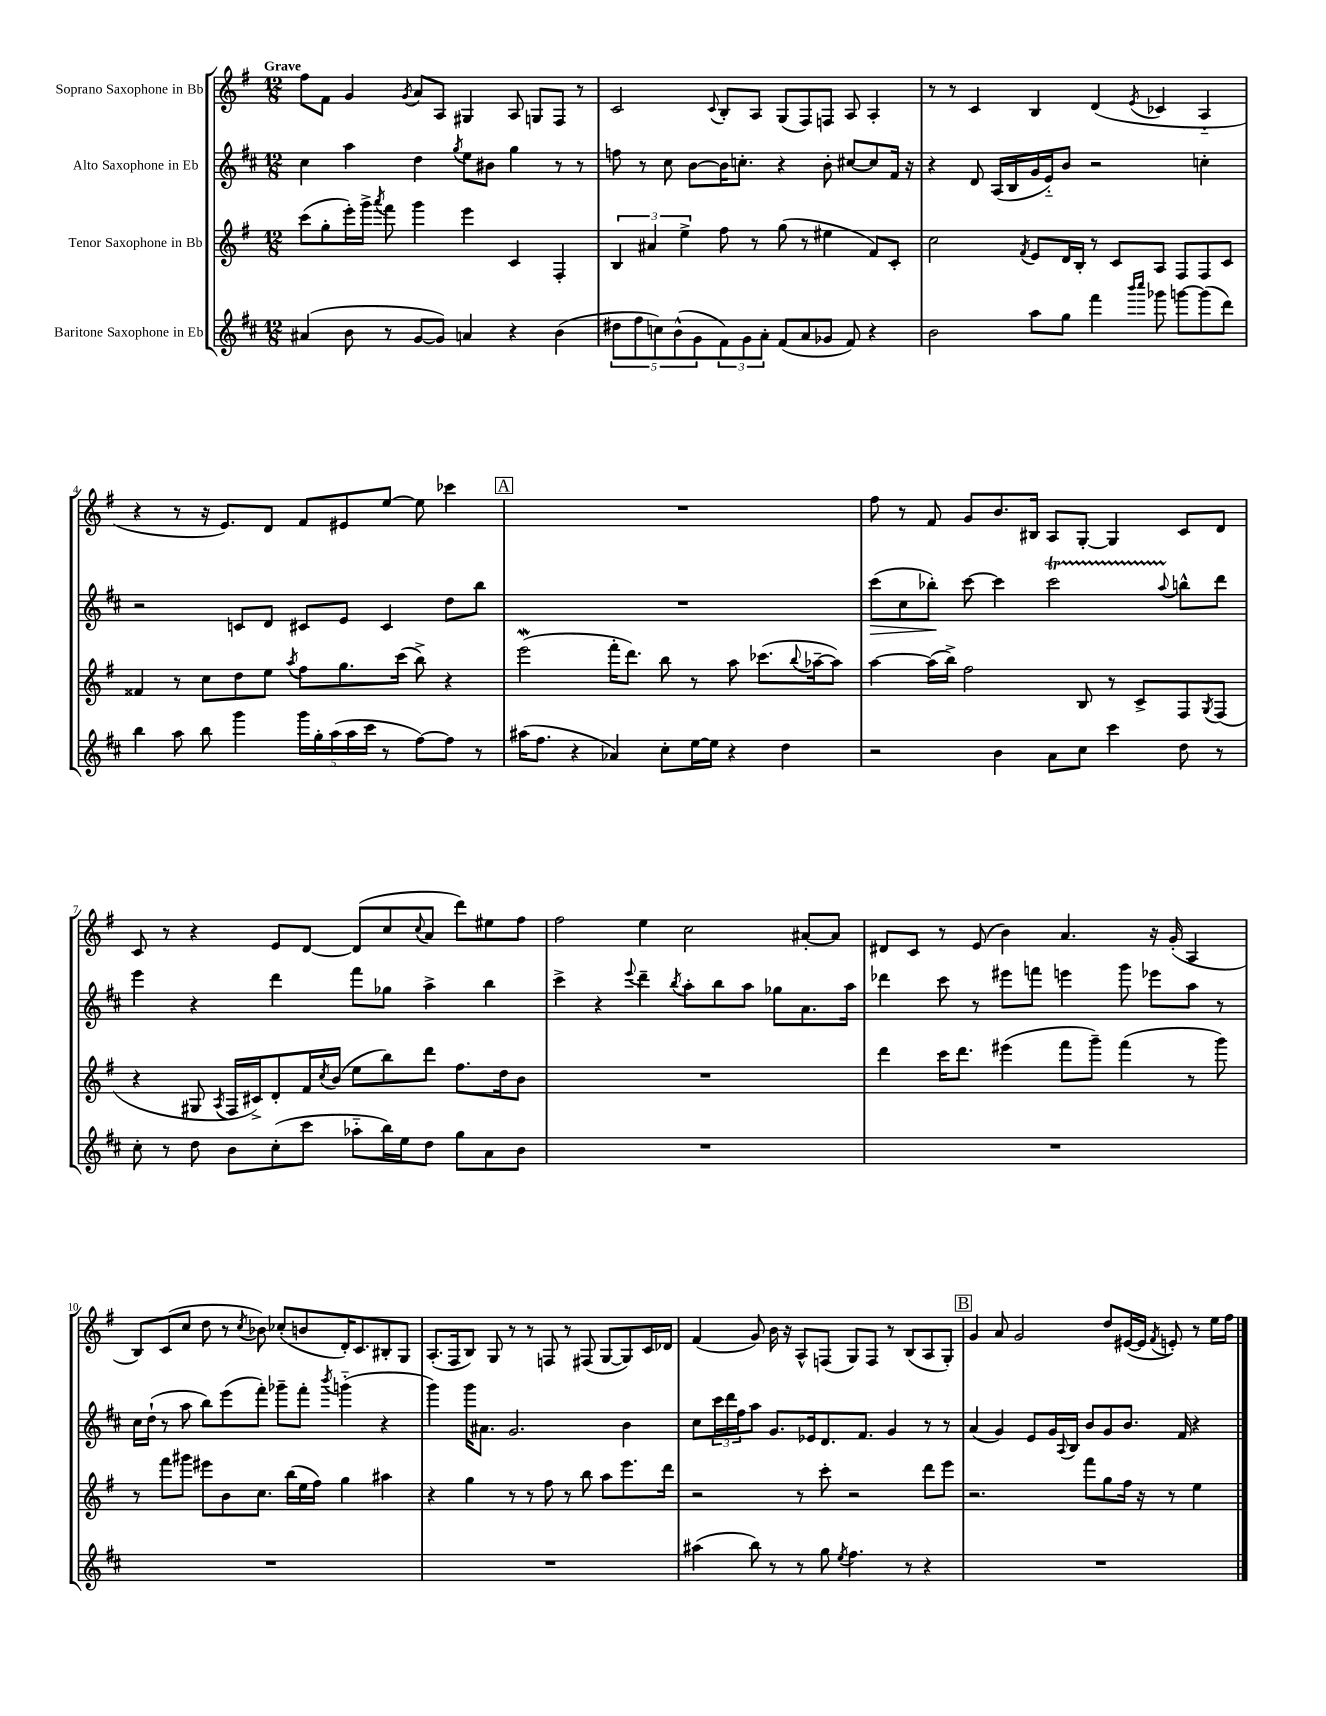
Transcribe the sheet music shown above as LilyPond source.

<<
\new StaffGroup <<
\new Staff = "s0" \with { instrumentName = "Soprano Saxophone in Bb" } {
    \clef treble \key g \major \numericTimeSignature \time 12/8 \tempo "Grave"
    fis''8 fis'8 g'4 \acciaccatura { g'8 } a'8 a8 gis4 a8 g8 fis8 r8 |
    c'2 \appoggiatura { c'8 } b8-. a8 g8( fis8) f8 a8 a4-. |
    r8 r8 c'4 b4 d'4( \acciaccatura { e'8 } ces'4 a4-_ |
    r4 r8 r16 e'8.) d'8 fis'8 eis'8 e''8~ e''8 ces'''4 |
    \mark \markup { \box "A" } R1. |
    fis''8 r8 fis'8 g'8 b'8. bis16 a8 g8~-. g4 c'8 d'8 |
    c'8 r8 r4 e'8 d'8~ d'8( c''8 \appoggiatura { c''8 } a'8 d'''8) eis''8 fis''8 |
    fis''2 e''4 c''2 ais'8~-. ais'8 |
    dis'8 c'8 r8 e'8( b'4) a'4. r16 g'16-.( a4 |
    b8) c'8( c''8 d''8 r8 \acciaccatura { c''8 } bes'8) ces''8-.( b'8 d'16-.) c'8. bis8-. g8 |
    a8.-.( fis16 b8) g8 r8 r8 f8 r8 fis8( g8~ g8) c'16 des'16 |
    fis'4( g'8) b'16 r16 a8-^ f8( g8) f8 r8 b8( a8 g8-.) |
    \mark \markup { \box "B" } g'4 a'8 g'2 d''8 eis'16~( eis'16 \acciaccatura { fis'8 } e'8-.) r8 e''16 fis''16 \bar "|." |
}
\new Staff = "s1" \with { instrumentName = "Alto Saxophone in Eb" } {
    \clef treble \key d \major \numericTimeSignature \time 12/8
    cis''4 a''4 d''4 \acciaccatura { g''8 } e''8 bis'8 g''4 r8 r8 |
    f''8 r8 cis''8 b'8~ b'16 c''8.-. r4 b'8-. cis''8~ cis''8 fis'16 r16 |
    r4 d'8 a16( b16 g'16 e'16-_) b'8 r2 c''4-. |
    r2 c'8 d'8 cis'8 e'8 cis'4 d''8 b''8 |
    \mark \markup { \box "A" } R1. |
    cis'''8\>( cis''8 bes''8-.\!) cis'''8~ cis'''4 cis'''2\startTrillSpan \appoggiatura { a''8 } b''8-^\stopTrillSpan d'''8 |
    e'''4 r4 d'''4 fis'''8 ges''8 a''4-> b''4 |
    cis'''4-> r4 \appoggiatura { e'''8 } d'''4-- \acciaccatura { b''8 } a''8-. b''8 a''8 ges''8 a'8. a''16 |
    des'''4 cis'''8 r8 eis'''8 f'''8 e'''4 g'''8 ees'''8 a''8 r8 |
    cis''16 d''16-!( r8 a''8 b''8) e'''8( fis'''8-.) ges'''8-- fis'''8-. \acciaccatura { b'''8 } g'''4-_( r4 |
    g'''4) g'''16 ais'8. g'2. b'4 |
    cis''8 \tuplet 3/2 { cis'''16 d'''16 fis''16 } a''8 g'8. ees'16 d'8. fis'8. g'4 r8 r8 |
    \mark \markup { \box "B" } a'4( g'4) e'8 g'16 \appoggiatura { a8 } b16 b'8 g'8 b'8. fis'16 r4 \bar "|." |
}
\new Staff = "s2" \with { instrumentName = "Tenor Saxophone in Bb" } {
    \clef treble \key g \major \numericTimeSignature \time 12/8
    c'''8( g''8-. e'''16-.) g'''16-> \acciaccatura { a'''8 } fis'''8 g'''4 e'''4 c'4 fis4-. |
    \tuplet 3/2 { b4 ais'4 e''4-> } fis''8 r8 g''8( r8 eis''4 fis'8) c'8-. |
    c''2 \acciaccatura { fis'8 } e'8 d'16 b16-. r8 c'8 a8 fis8 fis8 c'8 |
    fisis'4 r8 c''8 d''8 e''8 \acciaccatura { a''8 } fis''8 g''8. c'''16( b''8->) r4 |
    \mark \markup { \box "A" } e'''2\mordent( fis'''16-. d'''8.) b''8 r8 a''8 ces'''8.( \appoggiatura { b''8 } aes''16~-- aes''8) |
    a''4~ a''16( b''16->) fis''2 b8 r8 c'8-> fis8 \acciaccatura { g8 } fis8( |
    r4 gis8 \acciaccatura { a8 } fis16 cis'16->) d'8-. fis'16 \acciaccatura { c''8 } b'16( e''8 b''8) d'''8 fis''8. d''16 b'8 |
    R1. |
    d'''4 c'''16 d'''8. eis'''4( fis'''8 g'''8--) fis'''4( r8 g'''8) |
    r8 fis'''8 gis'''8 eis'''8 b'8 c''8. b''16( e''16 fis''16) g''4 ais''4 |
    r4 g''4 r8 r8 fis''8 r8 b''8 a''8 e'''8. d'''16 |
    r2 r8 c'''8-. r2 d'''8 e'''8 |
    \mark \markup { \box "B" } r2. fis'''8 g''8 fis''16 r16 r8 e''4 \bar "|." |
}
\new Staff = "s3" \with { instrumentName = "Baritone Saxophone in Eb" } {
    \clef treble \key d \major \numericTimeSignature \time 12/8
    ais'4( b'8 r8 g'8~ g'8) a'4 r4 b'4( |
    \tuplet 5/4 { dis''8 fis''8 c''8) b'8-^( g'8 } \tuplet 3/2 { fis'8) g'8 a'8-. } fis'8( a'8 ges'8 fis'8) r4 |
    b'2 a''8 g''8 fis'''4 \grace { b'''16 cis''''16 } ges'''8 g'''8~ g'''8( d'''8) |
    b''4 a''8 b''8 g'''4 \tuplet 5/4 { g'''16 g''16-. a''16( a''16 cis'''16 } r8 fis''8~) fis''8 r8 |
    \mark \markup { \box "A" } ais''16( fis''8. r4 aes'4) cis''8-. e''16~ e''16 r4 d''4 |
    r2 b'4 a'8 cis''8 cis'''4 d''8 r8 |
    cis''8-. r8 d''8 b'8 cis''8-.( cis'''8 aes''8-_ b''16) e''16 d''8 g''8 a'8 b'8 |
    R1. |
    R1. |
    R1. |
    R1. |
    ais''4( b''8) r8 r8 g''8 \acciaccatura { e''8 } fis''4. r8 r4 |
    \mark \markup { \box "B" } R1. \bar "|." |
}
>>
>>
